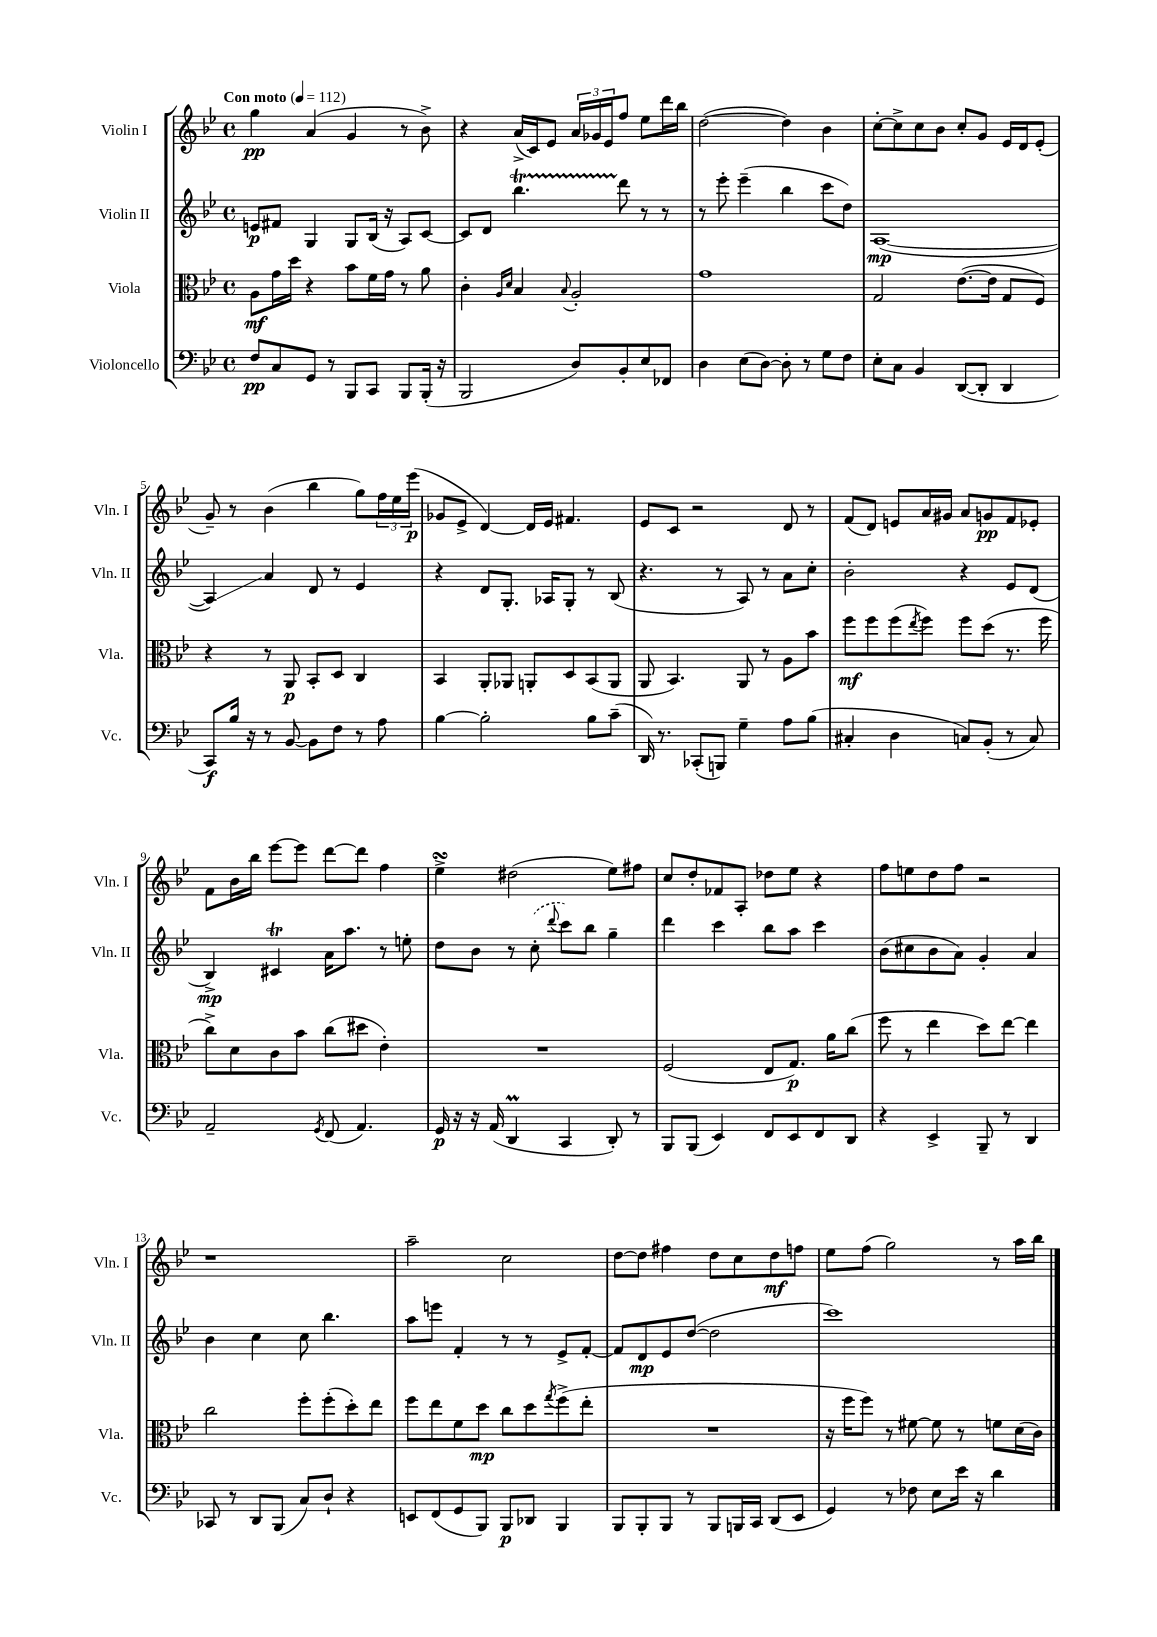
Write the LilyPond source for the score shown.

<<
\new StaffGroup <<
\new Staff = "s0" \with { instrumentName = "Violin I" shortInstrumentName = "Vln. I" } {
    \clef treble \key bes \major \defaultTimeSignature \time 4/4 \tempo "Con moto" 4 = 112
    g''4\pp a'4( g'4 r8 bes'8->) |
    r4 a'16->( c'16) ees'8 \tuplet 3/2 { a'16 ges'16 ees'16 } f''8 ees''8 d'''16 bes''16 |
    d''2~( d''4) bes'4 |
    c''8~-. c''8-> c''8 bes'8 c''8-. g'8 ees'16 d'16 ees'8-.( |
    g'8--) r8 bes'4( bes''4 g''8) \tuplet 3/2 { f''16 ees''16 ees'''16\p( } |
    ges'8 ees'8-> d'4~) d'16 ees'16 fis'4. |
    ees'8 c'8 r2 d'8 r8 |
    f'8( d'8) e'8 a'16 gis'16 a'8 g'8\pp f'8 ees'8-. |
    f'8 bes'16 bes''16 ees'''8~ ees'''8 d'''8~ d'''8 f''4 |
    ees''4->\turn dis''2( ees''8) fis''8 |
    c''8 d''8-. fes'8 a8-. des''8 ees''8 r4 |
    f''8 e''8 d''8 f''8 r2 |
    r1 |
    a''2-- c''2 |
    d''8~ d''8 fis''4 d''8 c''8 d''8\mf f''8 |
    ees''8 f''8( g''2) r8 a''16 bes''16 \bar "|." |
}
\new Staff = "s1" \with { instrumentName = "Violin II" shortInstrumentName = "Vln. II" } {
    \clef treble \key bes \major \defaultTimeSignature \time 4/4
    e'8\p fis'8 g4 g8 bes16( r16 a8) c'8~ |
    c'8 d'8 bes''4.\startTrillSpan d'''8\stopTrillSpan r8 r8 |
    r8 ees'''8-. ees'''4--( bes''4 c'''8 d''8) |
    a1~\mp( |
    a4\glissando) a'4 d'8 r8 ees'4 |
    r4 d'8 g8.-. aes16 g8-. r8 bes8( |
    r4. r8 a8) r8 a'8 c''8-. |
    bes'2-. r4 ees'8 d'8( |
    bes4->\mp) cis'4\trill a'16 a''8. r8 e''8-. |
    d''8 bes'8 r8 \once \slurDashed c''8-.( \appoggiatura { d'''8 } c'''8) bes''8 g''4-- |
    d'''4 c'''4 bes''8 a''8 c'''4 |
    bes'8( cis''8 bes'8 a'8) g'4-. a'4 |
    bes'4 c''4 c''8 bes''4. |
    a''8 e'''8 f'4-. r8 r8 ees'8-> f'8~-. |
    f'8 d'8\mp ees'8 d''8~( d''2 |
    c'''1) \bar "|." |
}
\new Staff = "s2" \with { instrumentName = "Viola" shortInstrumentName = "Vla." } {
    \clef alto \key bes \major \defaultTimeSignature \time 4/4
    a8\mf g'16 d''16 r4 bes'8 f'16 g'16 r8 a'8 |
    c'4-. \grace { a16 d'16 } bes4 \appoggiatura { bes8 } a2-. |
    g'1 |
    g2 ees'8.~( ees'16 g8 f8) |
    r4 r8 a,8\p bes,8-. d8 c4 |
    bes,4 a,8-. aes,8 a,8-. d8 bes,8( a,8 |
    a,8 bes,4.) a,8 r8 a8 bes'8 |
    f''8\mf f''8 f''8( \acciaccatura { ees''8 } f''8) f''8 d''8( r8. f''16 |
    c''8->) d'8 c'8 bes'8 c''8( dis''8 ees'4-.) |
    R1 |
    f2( ees8 g8.\p) a'16 c''8( |
    f''8 r8 ees''4 d''8) ees''8~ ees''4 |
    c''2 f''8-. f''8-.( d''8-.) ees''8 |
    f''8 ees''8 f'8 d''8\mp c''8 d''8 \acciaccatura { g''8 } f''8->( ees''8-. |
    R1 |
    r16 f''16 f''8) r8 fis'8~ fis'8 r8 f'8 d'16( c'16) \bar "|." |
}
\new Staff = "s3" \with { instrumentName = "Violoncello" shortInstrumentName = "Vc." } {
    \clef bass \key bes \major \defaultTimeSignature \time 4/4
    f8\pp c8 g,8 r8 bes,,8 c,8 bes,,8 bes,,16-.( r16 |
    bes,,2 d8) bes,8-. ees8 fes,8 |
    d4 ees8( d8~) d8-. r8 g8 f8 |
    ees8-. c8 bes,4 d,8~( d,8-. d,4 |
    c,8\f) bes16 r16 r8 bes,8~ bes,8 f8 r8 a8 |
    bes4~ bes2-. bes8 c'8--( |
    d,16) r8. ces,8-.( b,,8) g4-- a8 bes8( |
    cis4-. d4 c8) bes,8-.( r8 c8) |
    a,2-- \acciaccatura { g,8 } f,8( a,4.) |
    g,16\p r16 r16 a,16( d,4\prall c,4 d,8-.) r8 |
    bes,,8 bes,,8( ees,4) f,8 ees,8 f,8 d,8 |
    r4 ees,4-> bes,,8-- r8 d,4 |
    ces,8 r8 d,8 bes,,8( c8) d8-! r4 |
    e,8 f,8( g,8 bes,,8) bes,,8\p des,8 bes,,4 |
    bes,,8 bes,,8-. bes,,8 r8 bes,,8 b,,16 c,16 d,8( ees,8 |
    g,4) r8 fes8 ees8 ees'16 r16 d'4 \bar "|." |
}
>>
>>
